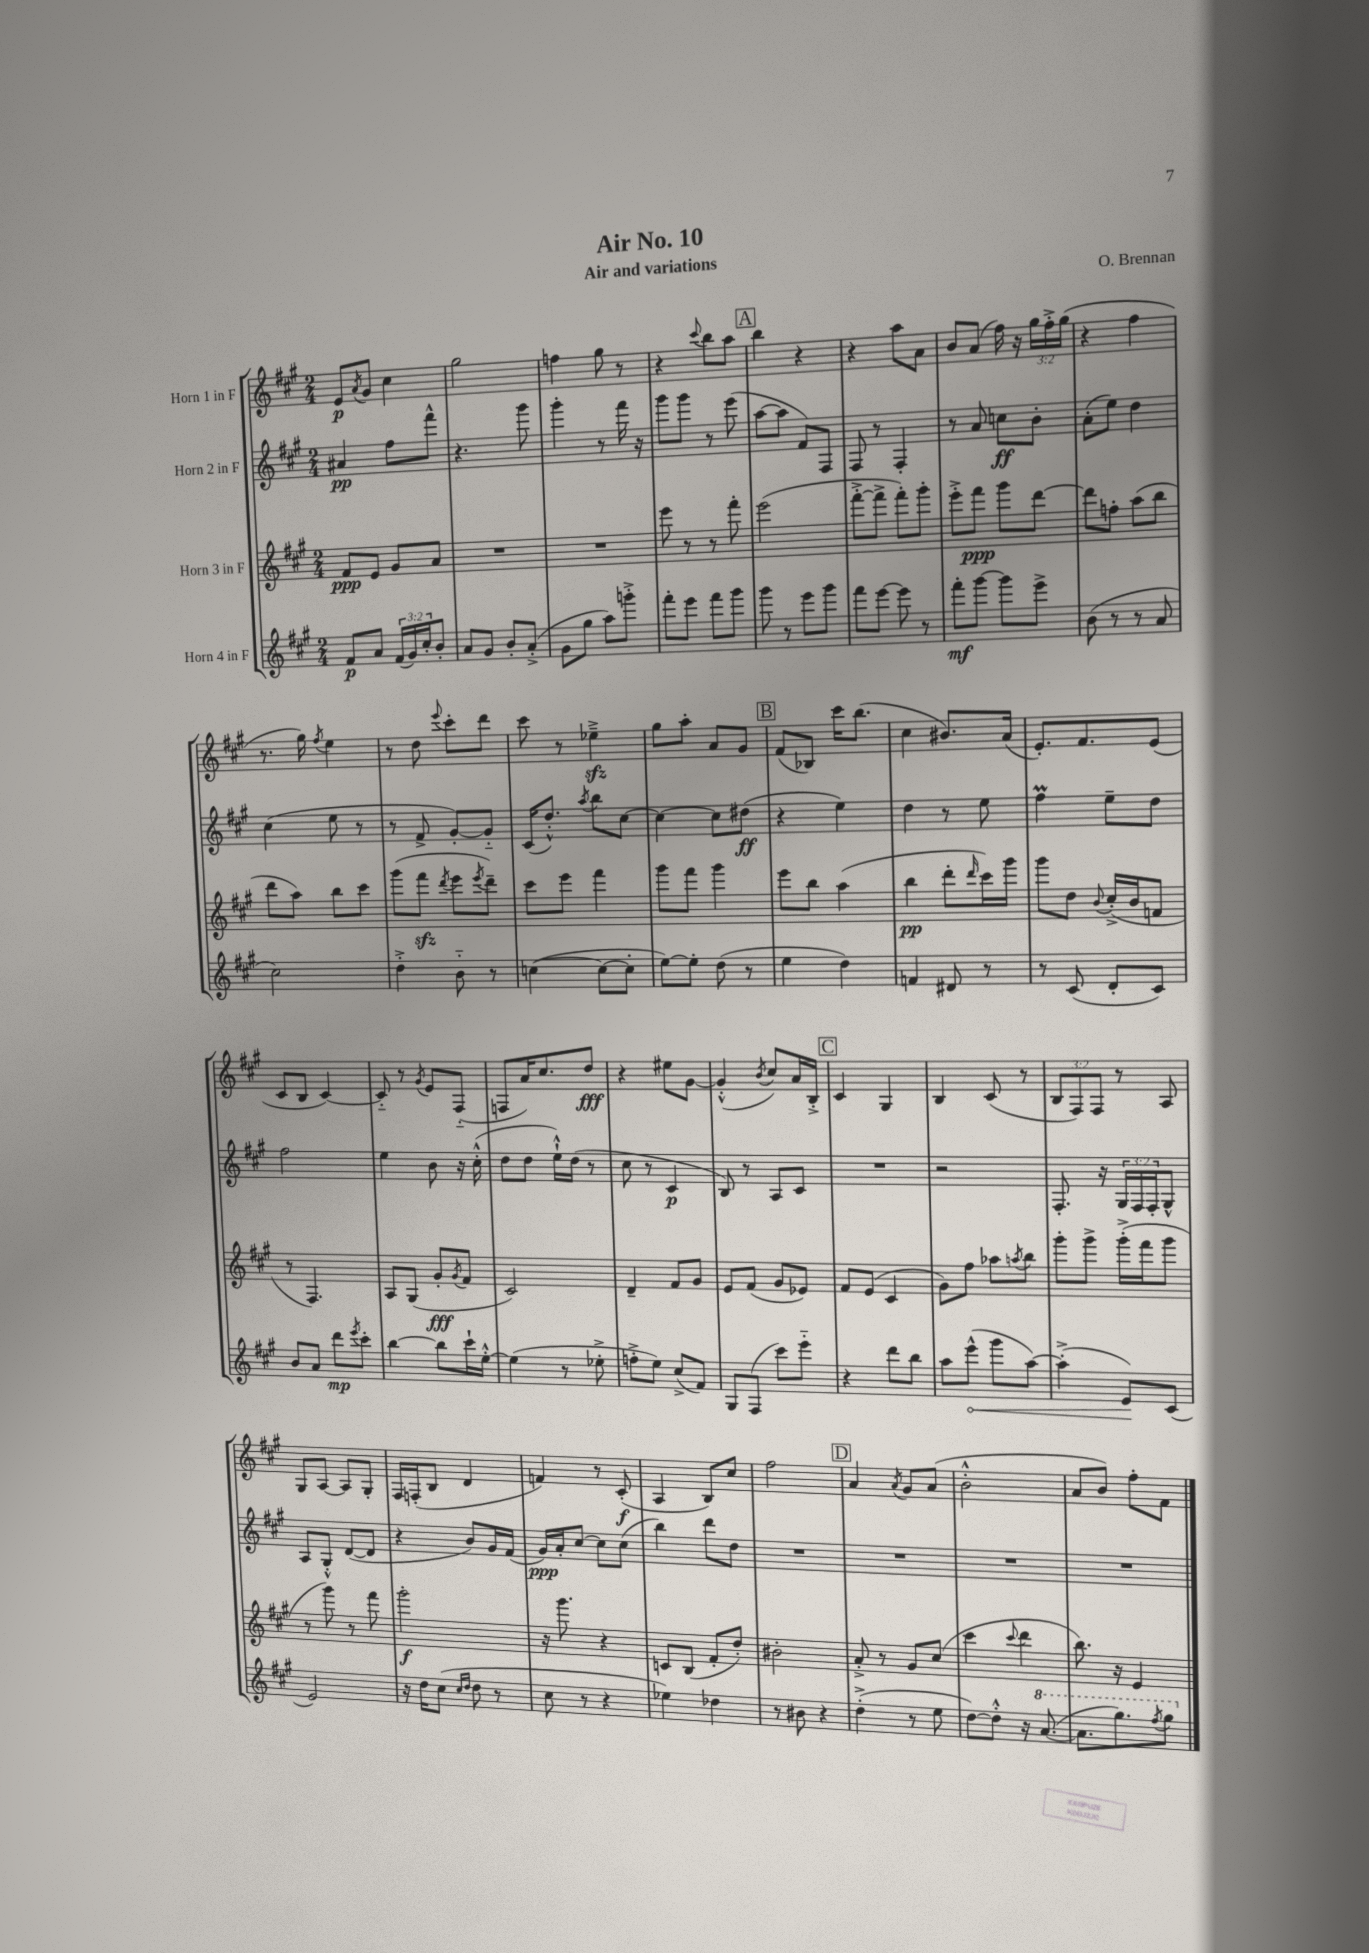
\header { title = "Air No. 10" composer = "O. Brennan" subtitle = "Air and variations" }
<<
\new StaffGroup <<
\new Staff = "s0" \with { instrumentName = "Horn 1 in F" } {
    \clef treble \key a \major \numericTimeSignature \time 2/4 \override Staff.TupletNumber.text = #tuplet-number::calc-fraction-text
    e'8\p \acciaccatura { a'8 } gis'8 cis''4 |
    gis''2 |
    f''4 gis''8 r8 |
    r4 \appoggiatura { cis'''8 } b''8 a''8 |
    \mark \markup { \box "A" } b''4 r4 |
    r4 a''8 a'8 |
    b'8 a'8( fis''16) r16 \tuplet 3/2 { gis''16 fis''16-.-> gis''16( } |
    r4 fis''4 |
    r8. gis''16) \acciaccatura { fis''8 } e''4 |
    r8 d''8 \appoggiatura { e'''8 } cis'''8-. d'''8 |
    cis'''8 r8 ees''4--->\sfz |
    gis''8 a''8-. a'8 gis'8 |
    \mark \markup { \box "B" } fis'8( bes8) cis'''16 b''8.( |
    cis''4 bis'8.) a'16( |
    e'8.-.) fis'8. e'8( |
    cis'8 b8 cis'4~) |
    cis'8-_ r8 \acciaccatura { gis'8 } e'8 fis8-_( |
    f8 a'16) cis''8. d''8\fff |
    r4 eis''8 gis'8~ |
    gis'4-.-^( \acciaccatura { b'8 } cis''8) a'16 b16-.-> |
    \mark \markup { \box "C" } cis'4 gis4 |
    b4 cis'8( r8 |
    \tuplet 3/2 { b8 fis8) fis8 } r8 a8 |
    gis8 a8~ a8 gis8-. |
    fis16 f16-.( b8 d'4 |
    f'4) r8 cis'8-.\f( |
    a4 b8) cis''8 |
    fis''2 |
    \mark \markup { \box "D" } a'4 \acciaccatura { a'8 } gis'8 a'8( |
    b'2-.-^ |
    a'8 b'8) fis''8-. fis'8 \bar "|." |
}
\new Staff = "s1" \with { instrumentName = "Horn 2 in F" } {
    \clef treble \key a \major \numericTimeSignature \time 2/4 \override Staff.TupletNumber.text = #tuplet-number::calc-fraction-text
    ais'4\pp fis''8 fis'''8-^ |
    r4. gis'''8 |
    gis'''4-. r8 fis'''16 r16 |
    gis'''8 gis'''8 r8 e'''8( |
    \mark \markup { \box "A" } a''8~ a''8 fis'8) fis8 |
    fis8 r8 fis4-. |
    r8 a'8 c''8\ff b'8-. |
    a'8-.( e''8) d''4 |
    cis''4( e''8 r8 |
    r8 fis'8-> gis'8~-.) gis'8-_ |
    cis'16( d''8.-.-^) \acciaccatura { a''8 } b''8 cis''8~ |
    cis''4~ cis''8 dis''8\ff( |
    \mark \markup { \box "B" } r4 e''4) |
    d''4 r8 e''8 |
    fis''4\prall e''8-- d''8 |
    fis''2 |
    e''4 b'8 r16 cis''16-.-^( |
    d''8 d''8 e''16-!-^) d''16( r8 |
    cis''8 r8 cis'4\p |
    b8) r8 a8 cis'8 |
    \mark \markup { \box "C" } R2 |
    r2 |
    fis8.-. r16 \tuplet 3/2 { gis16 fis16 fis16-. } gis8-^ |
    a8 gis8-.-^ d'8~( d'8 |
    r4 b'8) gis'16 fis'16( |
    gis'16\ppp) a'16-. cis''8~ cis''8 cis''8( |
    b''4) d'''8 d''8 |
    R2 |
    \mark \markup { \box "D" } R2 |
    R2 |
    R2 \bar "|." |
}
\new Staff = "s2" \with { instrumentName = "Horn 3 in F" } {
    \clef treble \key a \major \numericTimeSignature \time 2/4
    fis'8\ppp e'8 gis'8 a'8 |
    R2 |
    R2 |
    e'''8 r8 r8 fis'''8-. |
    \mark \markup { \box "A" } e'''2( |
    fis'''8~-.-> fis'''8-> fis'''8-.) gis'''8-. |
    e'''8-.-> fis'''8\ppp gis'''8 d'''8~ |
    d'''8 f''8-. a''8( b''8 |
    d'''8 a''8) b''8 cis'''8 |
    gis'''8( fis'''8\sfz \acciaccatura { d'''8 } e'''8 \acciaccatura { e'''8 } d'''8--) |
    cis'''8 e'''8 fis'''4 |
    gis'''8 fis'''8 gis'''4 |
    \mark \markup { \box "B" } e'''8 b''8 a''4( |
    b''4\pp d'''8-. \grace { d'''16 } cis'''16) gis'''16 |
    gis'''8 d''8 \appoggiatura { b'8 } cis''16-.->( b'16 f'8 |
    r8 fis4.) |
    a8 gis8( gis'8-.\fff \acciaccatura { gis'8 } fis'8 |
    cis'2) |
    d'4-- fis'8 gis'8 |
    e'8 fis'8( gis'8 ees'8) |
    \mark \markup { \box "C" } fis'8 e'8( cis'4 |
    gis'8) fis''8 aes''8 \acciaccatura { a''8 } b''8 |
    gis'''8-. gis'''8-> gis'''16-.->( fis'''16 gis'''8 |
    r8 gis'''8) r8 fis'''8 |
    gis'''2-.\f |
    r16 gis'''8. r4 |
    c'8 b8( fis'8-. d''8-.) |
    bis'2-. |
    \mark \markup { \box "D" } a'8-.-> r8 gis'8 cis''8( |
    cis'''4 \appoggiatura { cis'''8 } d'''4 |
    b''8.) r16 e'4 \bar "|." |
}
\new Staff = "s3" \with { instrumentName = "Horn 4 in F" } {
    \clef treble \key a \major \numericTimeSignature \time 2/4 \override Staff.TupletNumber.text = #tuplet-number::calc-fraction-text
    fis'8\p a'8 \tuplet 3/2 { fis'16( gis'16) cis''16-. } b'8-. |
    a'8 gis'8 b'8-. a'8-.->( |
    gis'8 gis''8 a''8) g'''8-.-> |
    fis'''8-. e'''8 fis'''8 gis'''8 |
    \mark \markup { \box "A" } gis'''8 r8 e'''8 gis'''8 |
    fis'''8 e'''8~ e'''8 r8 |
    fis'''8-.\mf gis'''8~ gis'''8 e'''8-> |
    b'8( r8 r8 a'8 |
    cis''2) |
    d''4-.-> b'8-_ r8 |
    c''4~( c''8~ c''8-. |
    e''8~) e''8-. d''8( r8 |
    \mark \markup { \box "B" } e''4 d''4) |
    f'4 dis'8 r8 |
    r8 cis'8( d'8-. cis'8) |
    b'8 a'8 d'''8\mp \acciaccatura { e'''8 } cis'''8-. |
    b''4~ b''8 cis'''16-! e''16~-.-^ |
    e''4( r8 ees''8-.-> |
    f''8-.-> e''8) cis''8->( fis'8) |
    gis8 fis8( cis'''8) e'''8-_ |
    \mark \markup { \box "C" } r4 d'''8 b''8 |
    a''8 \once \override Hairpin.circled-tip = ##t e'''8-^\<( gis'''8 a''8~) |
    a''4-.->( e'8\!) cis'8( |
    e'2) |
    r16 d''16 cis''8( \grace { cis''16 d''16 } d''8 r8 |
    cis''8 r8 r4 |
    ees''4) des''4 |
    r8 bis'8 r4 |
    \mark \markup { \box "D" } d''4-.->( r8 e''8 |
    d''8~) d''8-.-^ r16 \ottava #1 a''8.~( |
    a''8. gis'''8.) \acciaccatura { fis'''8 } gis'''8 \ottava #0 \bar "|." |
}
>>
>>
\layout { \context { \Score \remove "Bar_number_engraver" } }
